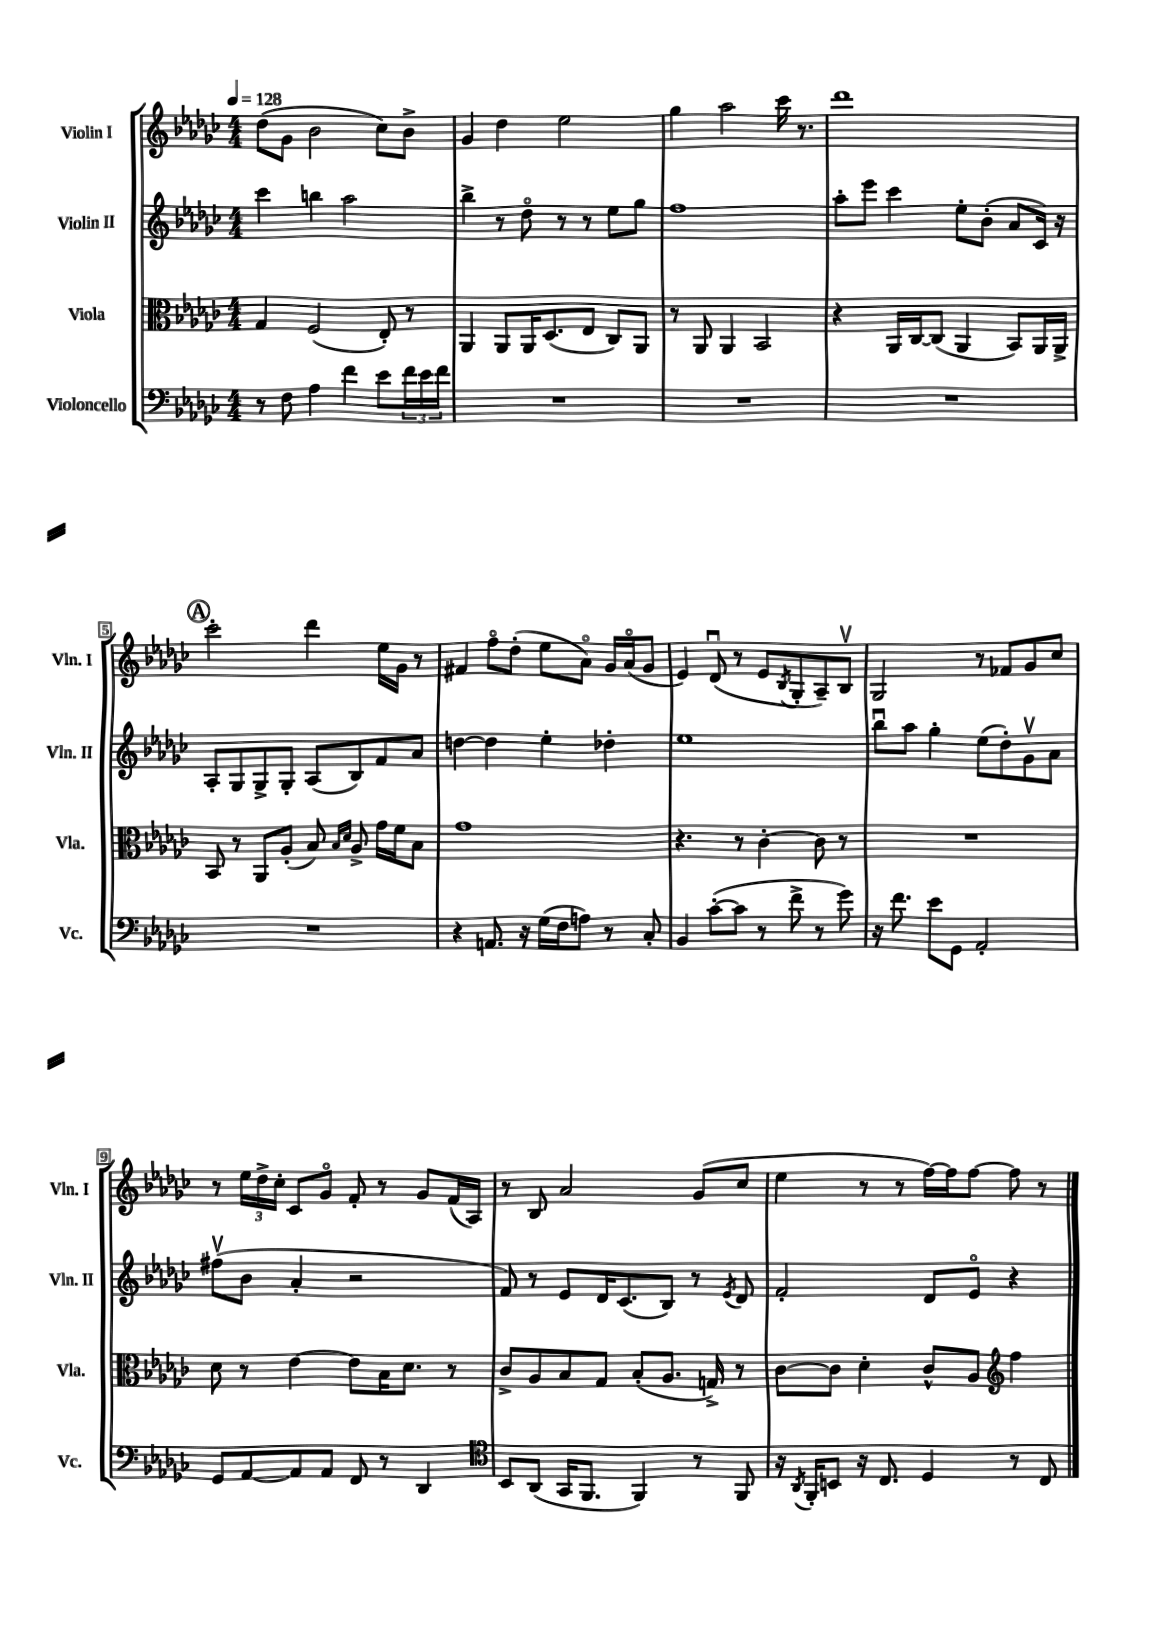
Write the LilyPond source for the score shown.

<<
\new StaffGroup <<
\new Staff = "s0" \with { instrumentName = "Violin I" shortInstrumentName = "Vln. I" } {
    \clef treble \key ges \major \numericTimeSignature \time 4/4 \tempo 4 = 128
    des''8( ges'8 bes'2 ces''8) bes'8-> |
    ges'4 des''4 ees''2 |
    ges''4 aes''2 ces'''16 r8. |
    des'''1 |
    \mark \markup { \circle "A" } ces'''2-. des'''4 ees''16 ges'16 r8 |
    fis'4 f''8\flageolet des''8-.( ees''8 aes'8\flageolet) ges'16 aes'16\flageolet( ges'8 |
    ees'4) des'8\downbow( r8 ees'8 \acciaccatura { bes8 } ges8-. aes8--) bes8\upbow |
    ges2 r8 fes'8 ges'8 ces''8 |
    r8 \tuplet 3/2 { ees''16 des''16-> ces''16-. } ces'8 ges'8\flageolet f'8-. r8 ges'8 f'16( aes16) |
    r8 bes8 aes'2 ges'8( ces''8 |
    ees''4 r8 r8 f''16~) f''16 f''8~ f''8 r8 \bar "|." |
}
\new Staff = "s1" \with { instrumentName = "Violin II" shortInstrumentName = "Vln. II" } {
    \clef treble \key ges \major \numericTimeSignature \time 4/4
    ces'''4 b''4 aes''2 |
    bes''4-> r8 des''8\flageolet r8 r8 ees''8 ges''8 |
    f''1 |
    aes''8-. ees'''8 ces'''4 ees''8-. bes'8-.( aes'8 ces'16) r16 |
    \mark \markup { \circle "A" } aes8-. ges8 ges8-> ges8-. aes8( bes8) f'8 aes'8 |
    d''4~ d''4 ees''4-. des''4-. |
    ees''1 |
    bes''8\downbow aes''8 ges''4-. ees''8( des''8-.) ges'8\upbow aes'8 |
    fis''8\upbow( bes'8 aes'4-. r2 |
    f'8) r8 ees'8 des'16 ces'8.( bes8) r8 \acciaccatura { ees'8 } des'8 |
    f'2-. des'8 ees'8\flageolet r4 \bar "|." |
}
\new Staff = "s2" \with { instrumentName = "Viola" shortInstrumentName = "Vla." } {
    \clef alto \key ges \major \numericTimeSignature \time 4/4
    ges4 f2( ees8-.) r8 |
    aes,4 aes,8 aes,16 des8.( ees8 ces8) aes,8 |
    r8 aes,8 aes,4 bes,2 |
    r4 aes,16 ces16~ ces8( aes,4 bes,8) aes,16 aes,16-> |
    \mark \markup { \circle "A" } bes,8 r8 aes,8 aes8-.( bes8) \grace { bes16 des'16 } aes8-> ges'16 f'16 bes8 |
    ges'1 |
    r4. r8 ces'4~-. ces'8 r8 |
    R1 |
    des'8 r8 ees'4~ ees'8 bes16 des'8. r8 |
    ces'8-> aes8 bes8 ges8 bes8-.( aes8. g16->) r8 |
    ces'8~ ces'8 des'4-. ces'8-^ aes8 \clef treble f''4 \bar "|." |
}
\new Staff = "s3" \with { instrumentName = "Violoncello" shortInstrumentName = "Vc." } {
    \clef bass \key ges \major \numericTimeSignature \time 4/4
    r8 f8 aes4 f'4 ees'8 \tuplet 3/2 { f'16 ees'16 f'16 } |
    R1 |
    R1 |
    R1 |
    \mark \markup { \circle "A" } R1 |
    r4 a,8. r16 ges16( f16 a8) r8 ces8-. |
    bes,4 ces'8~-.( ces'8 r8 f'8-> r8 ges'8) |
    r16 f'8. ees'8 ges,8 aes,2-. |
    ges,8 aes,8~ aes,8 aes,8 f,8 r8 des,4 |
    \clef tenor bes,8 aes,8( ges,16 f,8. f,4) r8 f,8 |
    r16 \acciaccatura { aes,8 } f,16-. b,8 r16 ces8. des4 r8 ces8 \bar "|." |
}
>>
>>
\layout { \context { \Score \override BarNumber.stencil = #(make-stencil-boxer 0.1 0.3 ly:text-interface::print) } }
